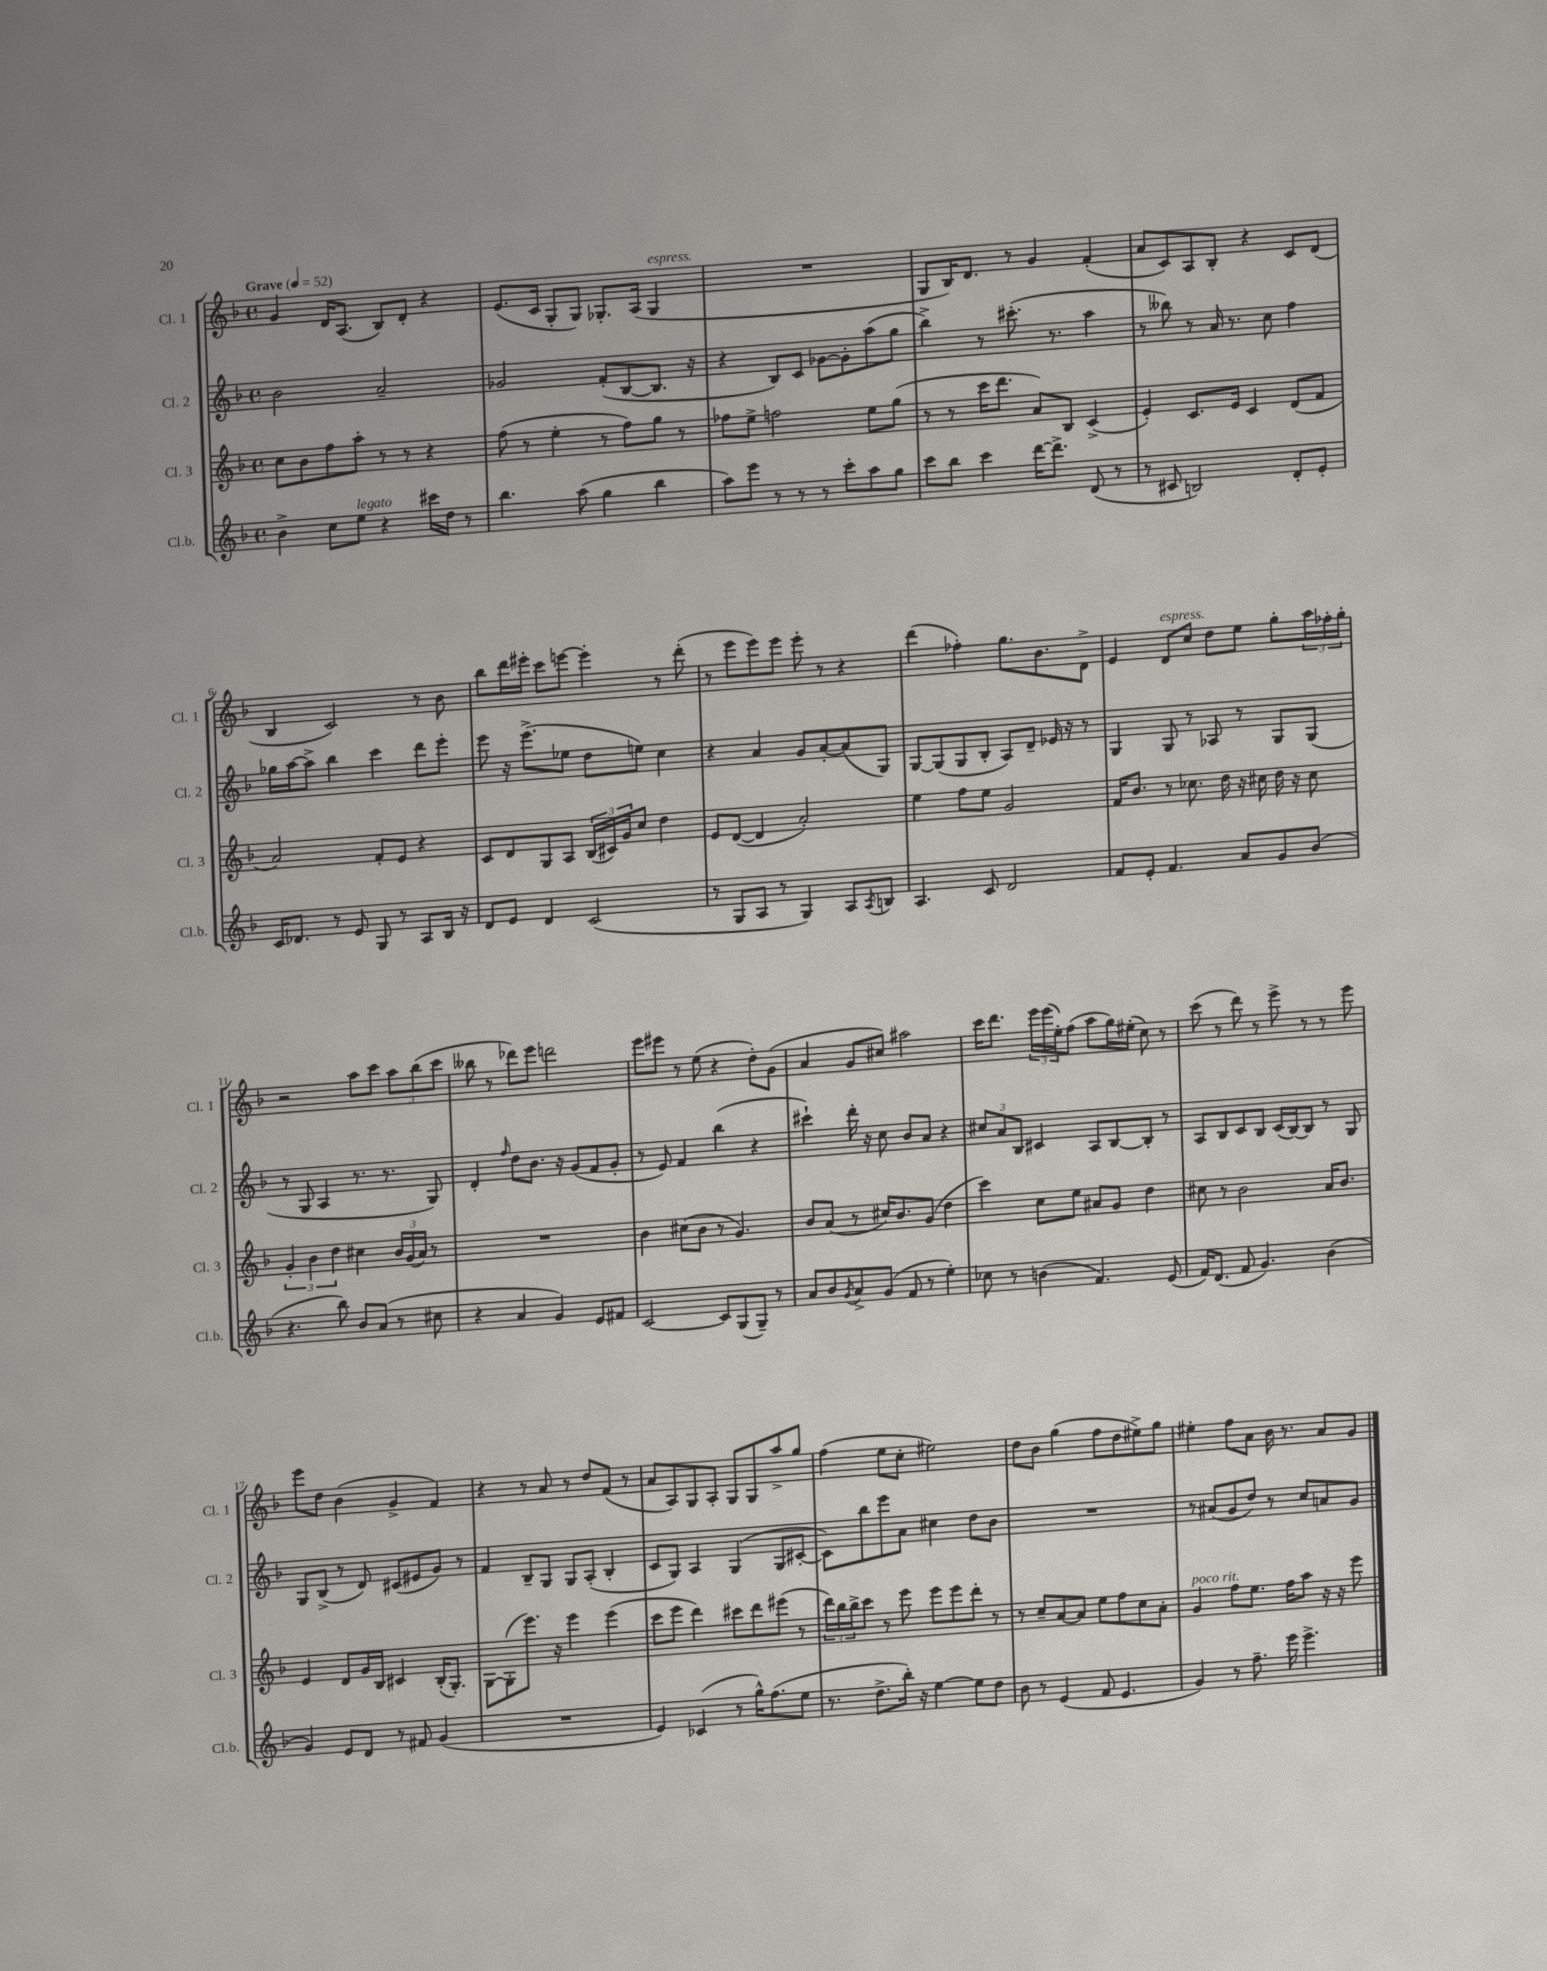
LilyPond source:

<<
\new StaffGroup <<
\new Staff = "s0" \with { instrumentName = "Cl. 1" shortInstrumentName = "Cl. 1" } {
    \clef treble \key f \major \defaultTimeSignature \time 4/4 \tempo "Grave" 4 = 52
    g'4 d'16 a8.( bes8) d'8-. r4 |
    e'8.( c'16 g8-. g8) ges8.-. a16( ges4^\markup { \italic "espress." } |
    R1 |
    g8 bes16) d'8. r8 g'4 f'4-.( |
    a'8 c'8) a8 bes8-. r4 c'8 d'8( |
    bes4 c'2) r8 bes'8 |
    bes''8 d'''16 eis'''16-. c'''8 e'''8~ e'''4-. r8 d'''8-.( |
    r8 e'''8 e'''8) e'''8 e'''8-. r8 r4 |
    d'''4( fes''4-.) g''8. bes'8. d'8-> |
    e'4 d'8^\markup { \italic "espress." } c''8 d''8 e''8 g''8-. \tuplet 3/2 { a''16 fes''16-. g''16-. } |
    r2 a''8 c'''8 \tuplet 3/2 { a''8 bes''8( c'''8 } |
    beses''8 r8 des'''8) e'''8 d'''2 |
    e'''8 eis'''8 r8 e''8( r4 d''8-.) g'8( |
    a'4 g'8 cis''8) ais''2 |
    c'''16 d'''8. \tuplet 3/2 { e'''16 e'''16( e''16-.) } f''8( a''8 g''16) eis''16-.( c''8) r8 |
    c'''8( r8 d'''8) r8 e'''8-> r8 r8 e'''8 |
    e'''8 d''8 bes'4( g'4-> f'4) |
    r4 r8 a'8 r8 d''8 f'8( r8 |
    a'8 a8) g8 a8-. g8 g8 a''8-> g''8 |
    f''4( e''8 c''8-. eis''2) |
    d''8 bes'8 g''4( f''8 d''8 eis''8->) g''8 |
    eis''4-. f''8 a'8 bes'16 r8. a'8 g'8 \bar "|." |
}
\new Staff = "s1" \with { instrumentName = "Cl. 2" shortInstrumentName = "Cl. 2" } {
    \clef treble \key f \major \defaultTimeSignature \time 4/4
    bes'2 a'2-- |
    ges'2 f'8-.( bes8~ bes8. r16 |
    r4 bes8) c'8 ges'8~ ges'8-. a''8( g''8 |
    bes''4->) r8 cis'''8.-.( r8. a''4 |
    r8 beses''8) r8 a'16 r8. c''8 f''4 |
    ges''16 a''16~ a''8-> bes''4 c'''4 d'''8 e'''8-. |
    e'''8 r16 e'''8.->( ees''8 d''8 e''8) c''4 |
    r4 a'4 g'8 a'8~-. a'8( g8) |
    g8~ g8( g8 bes8-. a8) d'8-- ees'16 r16 r8 |
    g4 g8 r8 aes8 r8 g8 g8( |
    r8 g8 a4 r8. r8. g8) |
    d'4-. \grace { f''16 } d''8 bes'8. r16 g'8( f'8 g'8-. |
    r8 e'8) f'4 bes''4( r4 |
    cis'''4-!) d'''16-. r16 c''8 bes'8 a'8 r4 |
    \tuplet 3/2 { cis''8 a'8 bes8 } cis'4 a8 bes8~ bes8-. r8 |
    a8 bes8 c'8 bes8 c'16( bes16~) bes8 r8 g8 |
    g8 bes8->( r8 d'8) cis'8( eis'8 g'8) r8 |
    f'4 bes8-- g8 g8 a8-.( bes4-. |
    c'8 g8) a4 g4( g8 cis'8~-. |
    cis'8) bes''8 e'''8 a'8 cis''4 d''8 bes'8 |
    R1 |
    r8 ais'8( g'8 d''8) r8 c''8 a'8 g'8 \bar "|." |
}
\new Staff = "s2" \with { instrumentName = "Cl. 3" shortInstrumentName = "Cl. 3" } {
    \clef treble \key f \major \defaultTimeSignature \time 4/4
    c''8 bes'8 f''8 a''8-. r8 r8 r4 |
    f''8( r8 e''4-. r8 f''8) g''8 r8 |
    fes''8 e''8-> f''2 e''8 g''8( |
    r8 r8 c'''16 d'''8. a'8) bes8 c'4->( |
    e'4-.) c'8. e'16 c'4 d'8( f'8 |
    a'2) f'8-. e'8 r4 |
    c'8 d'8 g8 a8 \tuplet 3/2 { bes16( cis'16) g'16 } c''8 d''4 |
    e'8 d'8~( d'4 a'2-.) |
    e''4 f''8 e''8 g'2 |
    f'16 bes'8. r8 ces''8. d''16 r16 cis''16 d''16 r16 cis''8 |
    \tuplet 3/2 { g'4-. bes'4 d''4 } cis''4 \tuplet 3/2 { bes'16 g'16( a'16) } r8 |
    R1 |
    bes'4 cis''8( bes'8 r8 g'4.) |
    bes'8 a'8( r8 cis''16) bes'8. g'8( d''4 |
    c'''4) c''8 e''8 ais'8 g'8 d''4 |
    cis''8 r8 bes'2 a'16 bes'8. |
    e'4 d'8 g'16 bes16 cis'4 bes16-.( g8.-.) |
    g8~ g8-.( e'''8.) r16 e'''4 e'''4( |
    c'''8 e'''8 d'''4) cis'''8 d'''8 eis'''8( r8 |
    \tuplet 3/2 { d'''16) bes''16 bes''16-> } c'''8 r8 e'''8 e'''8 e'''8 d'''8-. r8 |
    r8 c''8-- a'8~ a'8 e''8 f''8 c''8 a'8-. |
    g'4^\markup { \italic "poco rit." } f''8 e''8. f''16 a''8 r16 r16 e'''8 \bar "|." |
}
\new Staff = "s3" \with { instrumentName = "Cl.b." shortInstrumentName = "Cl.b." } {
    \clef treble \key f \major \defaultTimeSignature \time 4/4
    bes'4-> c''8 e''8^\markup { \italic "legato" } r4 cis'''16 d''16 r8 |
    bes''4. a''8( g''4 bes''4 |
    a''8) e'''8 r8 r8 r8 c'''8-. a''8 g''8 |
    c'''8 bes''8 c'''4 d'''16~ d'''8.-> d'8( r8 |
    r8 cis'8 b2) d'8-. e'8-. |
    c'16 des'8. r8 e'8 g8 r8 a8 bes16 r16 |
    d'8 e'8 d'4 c'2( |
    r8 g8 a8 r8 g4) a8 \acciaccatura { a8 } b8 |
    a4. c'8 d'2 |
    f'8 e'8-. f'4. a'8 g'8 bes'8( |
    r4. bes''8) bes'8 a'8( r8 cis''8 |
    r4 a'4 g'4) e'8 fis'8 |
    c'2~ c'8 g8( g8--) r8 |
    a'8 bes'8 \acciaccatura { g'8 } a'8-> g'8( f'8 r8 e''4-.) |
    ces''8 r8 b'4( f'4.) e'8( |
    f'16) d'8.( f'8 g'4.) bes'4( |
    g'4) e'8 d'8 r8 fis'8 g'4( |
    R1 |
    e'4) ces'4( r8 g''16-^) f''8.( e''8 |
    r8. d''8.-> bes''16-.) r16 e''4~ e''8 d''8 |
    bes'8 r8 e'4( f'8 e'4. |
    g'4) r8 f''8.-- e'''16 e'''4.-> \bar "|." |
}
>>
>>
